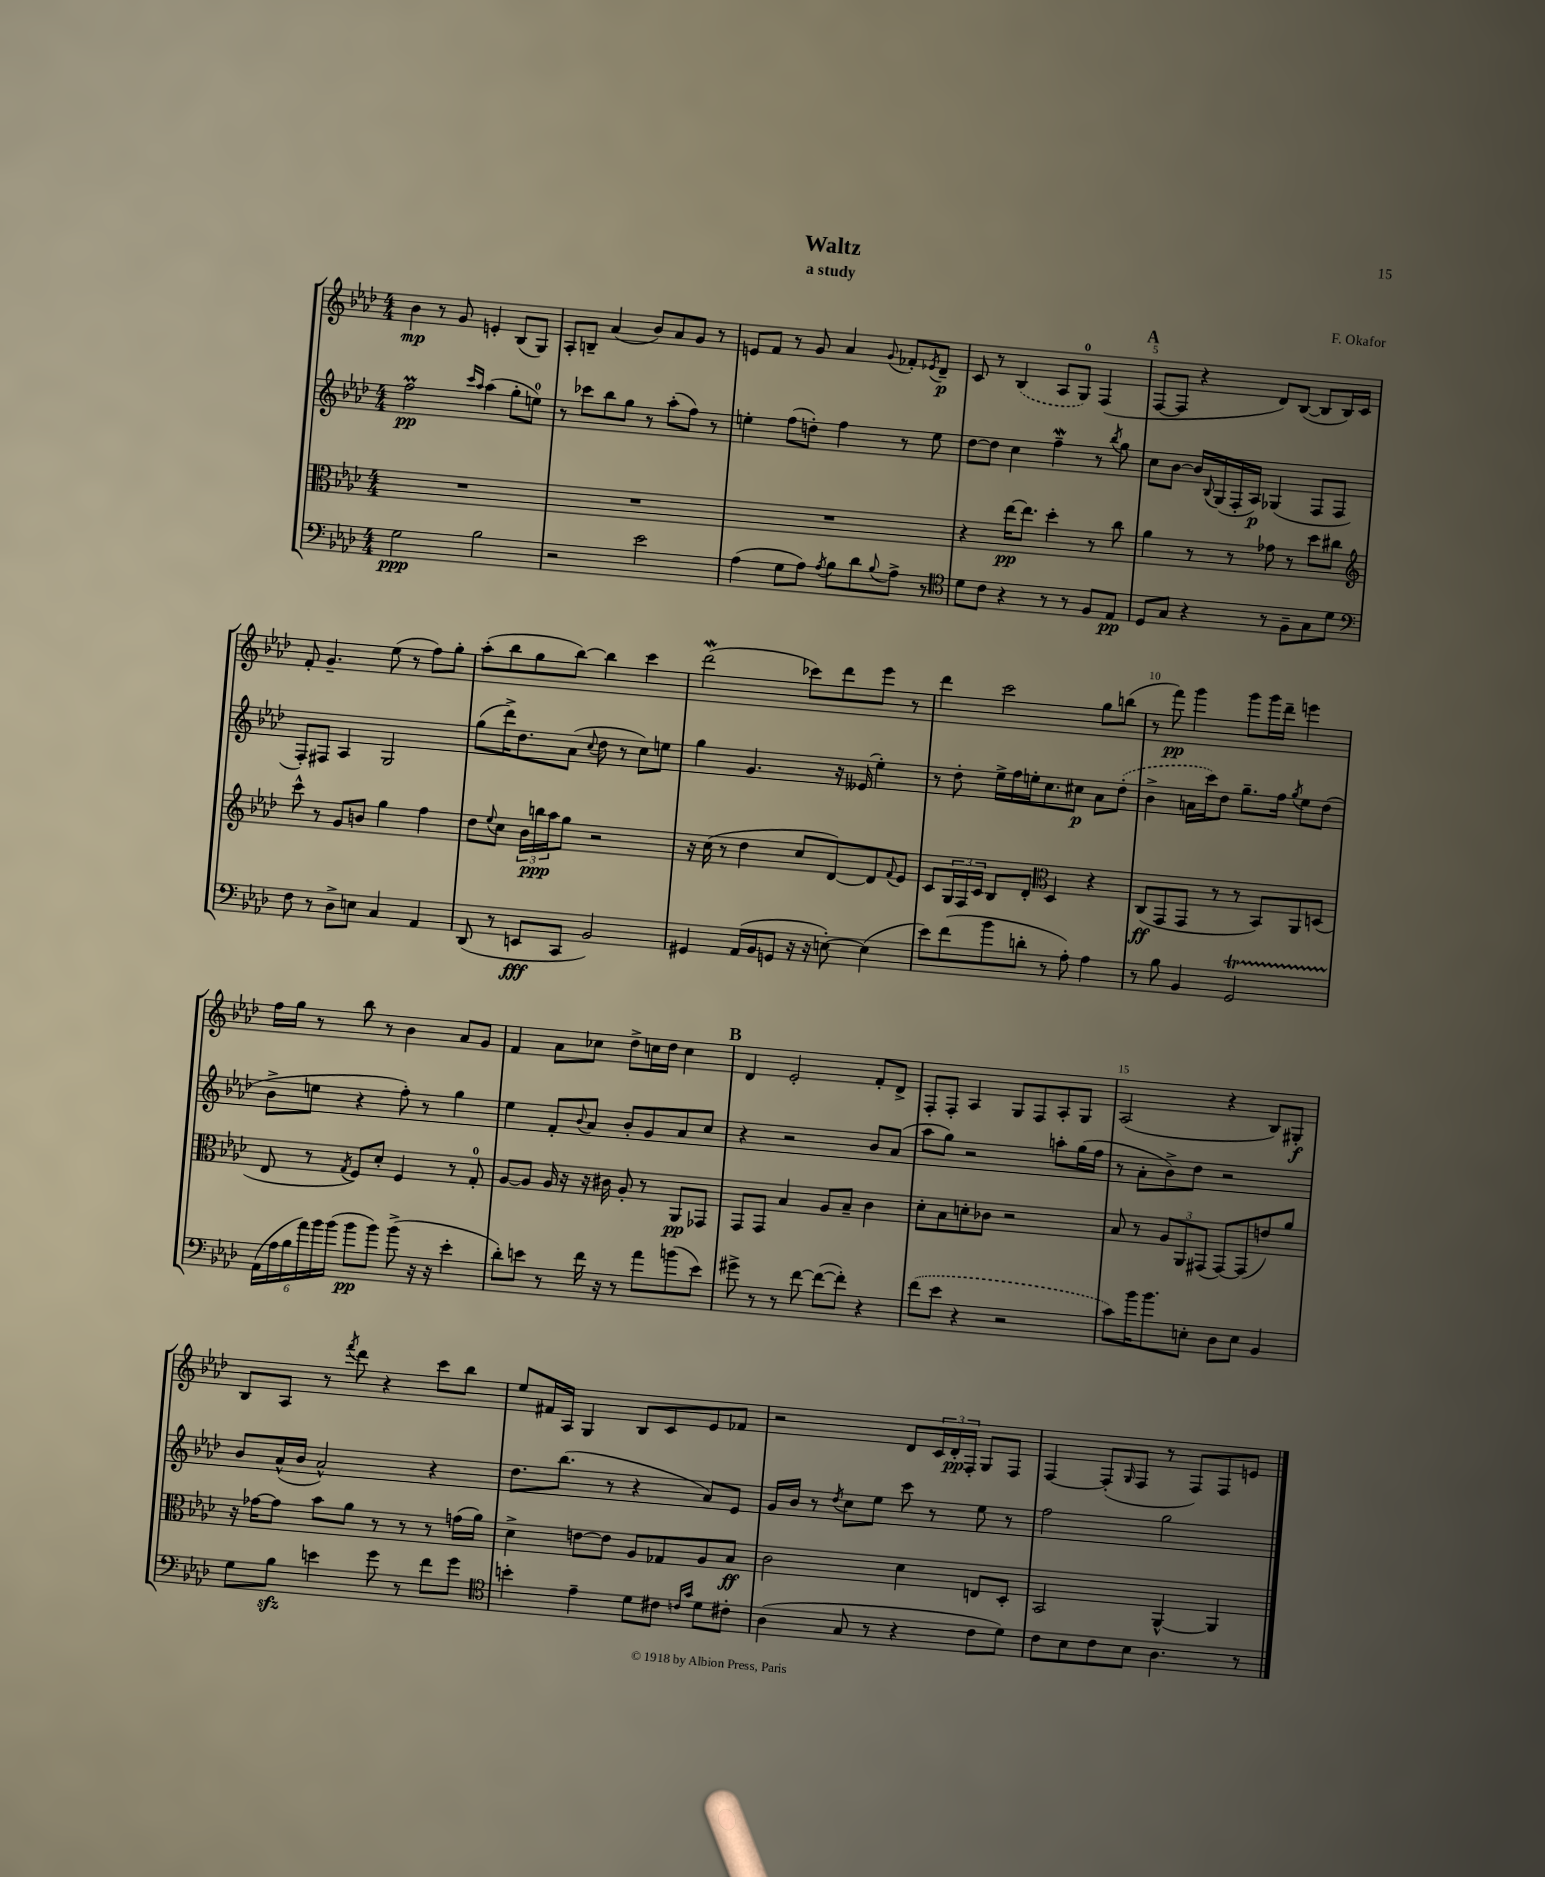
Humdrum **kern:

**kern	**dynam	**kern	**dynam	**kern	**dynam	**kern	**dynam
*part4	*part4	*part3	*part3	*part2	*part2	*part1	*part1
*staff4	*staff4	*staff3	*staff3	*staff2	*staff2	*staff1	*staff1
*clefF4	*	*clefC3	*	*clefG2	*	*clefG2	*
*k[b-e-a-d-]	*	*k[b-e-a-d-]	*	*k[b-e-a-d-]	*	*k[b-e-a-d-]	*
*M4/4	*	*M4/4	*	*M4/4	*	*M4/4	*
=1	=1	=1	=1	=1	=1	=1	=1
2G\	ppp	1r	.	2ffM\	pp	4b-\	mp
.	.	.	.	.	.	8r	.
.	.	.	.	.	.	8g/	.
.	.	.	.	16qqccc/LL	.	.	.
.	.	.	.	16qqaa-/JJ	.	.	.
2B-\	.	.	.	(4aa-\	.	4en'/	.
.	.	.	.	8gg'\L	.	(8B-/L	.
.	.	.	.	8een\J)	.	8G/J)	.
=2	=2	=2	=2	=2	=2	=2	=2
2r	.	1r	.	8r	.	8A-'/L	.
.	.	.	.	8ccc-X\L	.	8Bn~/J	.
.	.	.	.	8bb-\	.	(4a-/	.
.	.	.	.	8gg\J	.	.	.
2e-\	.	.	.	8r	.	8b-/L)	.
.	.	.	.	(8aa-'\L	.	8a-/	.
.	.	.	.	8ff\J)	.	8g/J	.
.	.	.	.	8r	.	8r	.
=3	=3	=3	=3	=3	=3	=3	=3
(4A-\	.	1r	.	4een'\	.	8en/L	.
.	.	.	.	.	.	8f/J	.
8G\L	.	.	.	(8ff\L	.	8r	.
8A-\J)	.	.	.	8ddn'\J)	.	8g/	.
8qA-/	.	.	.	.	.	.	.
8B-\L	.	.	.	4ff\	.	4a-/	.
8d-\	.	.	.	.	.	.	.
8qqB-/	.	.	.	.	.	8qqg/	.
8A-^\J	.	.	.	8r	.	8f-X'/L	.
.	.	.	.	.	.	8qe-X/	.
8r	.	.	.	8ee\	.	8d-~/J	p
=4	=4	=4	=4	=4	=4	=4	=4
*clefC4	*	*	*	*	*	*	*
8d-\L	.	4r	.	[8dd-\L	.	8c/	.
8c\J	.	.	.	8dd-\J]	.	8r	.
4r	.	[16ee-\KL	pp	4cc\	.	(4B-/	.
.	.	8.ee-\J]	.	.	.	.	.
8r	.	4dd-'\	.	4ffW~\	.	8A-/L	.
8r	.	.	.	.	.	8G/J)	.
8F/L	.	8r	.	8r	.	(4F/	.
.	.	.	.	8qbb-/	.	.	.
8E-/J	pp	8cc\	.	8gg\	.	.	.
!!LO:REH:place=s1:t=A
=5	=5	=5	=5	=5	=5	=5	=5
8D-/L	.	4a-\	.	8cc\L	.	[8F/L	.
8G/J	.	.	.	[8b-\J	.	8F/J]	.
4r	.	8r	.	16b-/LL]	.	4r	.
.	.	.	.	8qqB-/	.	.	.
.	.	.	.	(16G/	.	.	.
.	.	8r	.	16F'/	.	.	.
.	.	.	.	16A-/JJ)	p	.	.
8r	.	8g-X\	.	(4G-X/	.	8d-/L)	.
8F~\L	.	8r	.	.	.	([8B-/J	.
8G\	.	8dd-\L	.	8F/L	.	8B-/L]	.
8d-\J	.	8cc#X\J	.	8F/J	.	16B-/L)	.
.	.	.	.	.	.	16c/JJ	.
!!LO:LB:g=z
=6	=6	=6	=6	=6	=6	=6	=6
*clefF4	*	*clefG2	*	*	*	*	*
8F\	.	8ccc^^\	.	8F'/L)	.	8f'/	.
8r	.	8r	.	8F#X/J	.	4.g~/	.
8D-^\L	.	8g/L	.	4A-/	.	.	.
8En\J	.	8bn/J	.	.	.	.	.
4C/	.	4gg\	.	2G/	.	(8ee-\	.
.	.	.	.	.	.	8r	.
4AA-/	.	4ff\	.	.	.	8ff\L)	.
.	.	.	.	.	.	8gg'\J	.
=7	=7	=7	=7	=7	=7	=7	=7
(8DD-/	.	8dd-\L	.	(8gg\L	.	(8aa-'\L	.
.	.	8qqee-/	.	.	.	.	.
8r	.	8cc\J	.	16ddd-^\K)	.	8bb-\	.
.	.	.	.	8.dd-\	.	.	.
8EEn/L	fff	24b-\LL	.	.	.	8gg\	.
.	.	24bbn\	ppp	.	.	.	.
.	.	24aa-\J	.	.	.	.	.
8CC/J	.	8gg\J	.	(8a-\J	.	[8bb-\J)	.
.	.	.	.	8qqcc/	.	.	.
2BB-/)	.	2r	.	8dd-\	.	4bb-\]	.
.	.	.	.	8r	.	.	.
.	.	.	.	8cc\L)	.	4ccc\	.
.	.	.	.	8een\J	.	.	.
=8	=8	=8	=8	=8	=8	=8	=8
4GG#X/	.	16r	.	4gg\	.	(2ddd-w\	.
.	.	(16cc\	.	.	.	.	.
.	.	8r	.	.	.	.	.
(16AA-/LL	.	4dd-\	.	4.g/	.	.	.
16BB-/J	.	.	.	.	.	.	.
8GGn/J	.	.	.	.	.	.	.
16r	.	8cc/L	.	.	.	8ccc-X\L)	.
16r	.	.	.	.	.	.	.
[8En'\)	.	[8d-/)	.	16r	.	8ddd-\	.
.	.	.	.	(16e--X/	.	.	.
(4E\]	.	8d-/]	.	4ee-'\)	.	8eee-\J	.
.	.	8qqf/	.	.	.	.	.
.	.	8e-/J	.	.	.	8r	.
=9	=9	=9	=9	=9	=9	=9	=9
8e-\L)	.	8c/L	.	8r	.	4ddd-\	.
(8f\	.	24G/L	.	8dd-'\	.	.	.
.	.	24F/	.	.	.	.	.
.	.	24c/JJ	.	.	.	.	.
8b-\	.	8B-/L	.	16ee-^\LL	.	2ccc\	.
.	.	.	.	16ff\	.	.	.
8dn'\J	.	8d-'/J	.	16een'\J	.	.	.
.	.	.	.	8.cc\	.	.	.
*	*	*clefC3	*	*	*	*	*
8r	.	4D-/	.	.	.	.	.
8A-'\)	.	.	.	8cc#X\J	p	.	.
4A-\	.	4r	.	8a-\L	.	8gg\L	.
.	.	.	.	(8dd-'\J	.	(8bbn\J	.
=10	=10	=10	=10	=10	=10	=10	=10
8r	.	(8C/L	ff	4b-^\	.	8r	.
8B-\	.	8GG/	.	.	.	8fff\)	pp
4BB-/	.	8GG/J	.	16an\LL	.	4ggg\	.
.	.	.	.	16ccc\J)	.	.	.
.	.	8r	.	8dd-\J	.	.	.
2GGt/	.	8r	.	8.gg~\L	.	8ggg\L	.
.	.	8BB-/L)	.	.	.	16ggg\L	.
.	.	.	.	16ff\Jk	.	16ddd-~\JJ	.
.	.	.	.	8qgg/	.	.	.
.	.	8AA-/	.	8ee-\L	.	4eeen\	.
.	.	(8Dn/J	.	(8dd-\J	.	.	.
!!LO:LB:g=z
=11	=11	=11	=11	=11	=11	=11	=11
(24AA-\LL	.	8E-/	.	8b-^\L	.	16ff\LL	.
24A-\	.	.	.	.	.	.	.
.	.	.	.	.	.	16gg\JJ	.
24B-\	.	.	.	.	.	.	.
24a-\)	.	8r	.	8een\J	.	8r	.
24b-\	.	.	.	.	.	.	.
(24b-\JJ	.	.	.	.	.	.	.
.	.	8qG/	.	.	.	.	.
8b-\L	pp	8F/L)	.	4r	.	8bb-\	.
8b-\J)	.	8d-'/J	.	.	.	8r	.
(8b-^\	.	4F/	.	8ff'\)	.	4b-\	.
16r	.	.	.	8r	.	.	.
16r	.	.	.	.	.	.	.
4e-'\	.	8r	.	4gg\	.	8a-/L	.
.	.	8G'/	.	.	.	8g/J	.
=12	=12	=12	=12	=12	=12	=12	=12
8d-'\L)	.	[8A-/L	.	4ee-\	.	4f/	.
8en\J	.	8A-/J]	.	.	.	.	.
8r	.	16A-/	.	8f'/L	.	8a-\L	.
.	.	16r	.	.	.	.	.
.	.	.	.	8qqb-/	.	.	.
16f\	.	16r	.	8a-/J	.	8cc-X\J	.
16r	.	16c#X\	.	.	.	.	.
8r	.	8A-'/	.	8b-'/L	.	8dd-^\L	.
8a-\L	.	8r	.	8g/	.	16ccn\L	.
.	.	.	.	.	.	16dd-\JJ	.
(8bn\	.	8AA-/L	pp	8a-/	.	4cc\	.
8e\J)	.	8GG-X/J	.	8cc/J	.	.	.
!!LO:REH:place=s1:t=B
=13	=13	=13	=13	=13	=13	=13	=13
8g#X^\	.	8GG/L	.	4r	.	4d-/	.
8r	.	8GG/J	.	.	.	.	.
8r	.	4B-/	.	2r	.	2e-'/	.
[8f\	.	.	.	.	.	.	.
(8f\L_	.	8A-/L	.	.	.	.	.
8f'\J])	.	8B-~/J	.	.	.	.	.
4r	.	4c\	.	8b-/L	.	8f'/L	.
.	.	.	.	(8a-/J	.	8d-^/J	.
=14	=14	=14	=14	=14	=14	=14	=14
(8f\L	.	8d-'\L	.	8aa-\L	.	8F'/L	.
8e-\J	.	8B-\	.	8gg\J)	.	8F'/J	.
4r	.	8dn'\	.	2r	.	4A-/	.
.	.	8c-X\J	.	.	.	.	.
2r	.	2r	.	.	.	8G/L	.
.	.	.	.	.	.	8F/	.
.	.	.	.	8aan'\L	.	8A-'/	.
.	.	.	.	(16gg\L	.	8G/J	.
.	.	.	.	16ff\JJ	.	.	.
=15	=15	=15	=15	=15	=15	=15	=15
8c\L)	.	8B-/	.	8r	.	(2A-/	.
16b-\K	.	8r	.	8a-'\L	.	.	.
8.b-\	.	.	.	.	.	.	.
.	.	12A-/L	.	8b-^\)	.	.	.
.	.	12AA-/	.	.	.	.	.
8En'\J	.	.	.	8dd-\J	.	.	.
.	.	(12GG#X/J	.	.	.	.	.
8D-\L	.	[8GG#/L)	.	2r	.	4r	.
8E\J	.	(8GG#/]	.	.	.	.	.
4BB-/	.	8en/)	.	.	.	8B-/L)	.
.	.	8a-/J	.	.	.	8G#X'/J	f
!!LO:LB:g=z
=16	=16	=16	=16	=16	=16	=16	=16
8G\L	.	16r	.	8b-/L	.	8B-/L	.
.	.	[16g-X\KL	.	.	.	.	.
8B-zz\J	.	8g-\J]	.	(16a-^^/L	.	8A-/J	.
.	.	.	.	16b-/JJ	.	.	.
4en\	.	8b-\L	.	2a-^^/)	.	8r	.
.	.	.	.	.	.	8qfff/	.
.	.	8a-\J	.	.	.	8ddd-\	.
8g\	.	8r	.	.	.	4r	.
8r	.	8r	.	.	.	.	.
8f\L	.	8r	.	4r	.	8ccc\L	.
8g\J	.	(16gn\LL	.	.	.	8bb-\J	.
.	.	16a-\JJ)	.	.	.	.	.
=17	=17	=17	=17	=17	=17	=17	=17
*clefC4	*	*	*	*	*	*	*
4bn'\	.	4d-^\	.	8.dd-\L	.	8ee-/L	.
.	.	.	.	.	.	16f#X/L	.
.	.	.	.	(8.bb-\J	.	16A-/JJ	.
4e-~\	.	[8en\L	.	.	.	4G/	.
.	.	8e\J]	.	8r	.	.	.
8d-\L	.	8A-/L	.	4r	.	8B-/L	.
8c#X\J	.	8G-X/	.	.	.	8c/	.
16qqcn/LL	.	.	.	.	.	.	.
16qqg/JJ	.	.	.	.	.	.	.
8d-\L	.	8A-/	.	8a-/L)	.	8e-/	.
8c#X'\J	.	8B-/J	ff	8e-/J	.	8f-X/J	.
=18	=18	=18	=18	=18	=18	=18	=18
(4A-\	.	2c\	.	16g/LL	.	2r	.
.	.	.	.	16b-/JJ	.	.	.
.	.	.	.	8r	.	.	.
.	.	.	.	8qdd-/	.	.	.
8G/	.	.	.	8cc\L	.	.	.
8r	.	.	.	8ee-\J	.	.	.
4r	.	4d-\	.	8ccc\	.	8d-/L	.
.	.	.	.	8r	.	24c/L	.
.	.	.	.	.	.	24d-'/	pp
.	.	.	.	.	.	24F'/JJ	.
8c\L	.	8En/L	.	8ee-\	.	8G/L	.
8d-\J)	.	8D-'/J	.	8r	.	8F/J	.
=19	=19	=19	=19	=19	=19	=19	=19
8c\L	.	2BB-/	.	2ff\	.	[4F/	.
8B-\	.	.	.	.	.	.	.
8c\	.	.	.	.	.	(8F'/L]	.
.	.	.	.	.	.	16qqG/	.
8B-\J	.	.	.	.	.	8F/J	.
4.A-\	.	[4AA-^^/	.	2gg\	.	8r	.
.	.	.	.	.	.	8F/L)	.
.	.	4AA-/]	.	.	.	8F/	.
8r	.	.	.	.	.	8en/J	.
==	==	==	==	==	==	==	==
*-	*-	*-	*-	*-	*-	*-	*-
